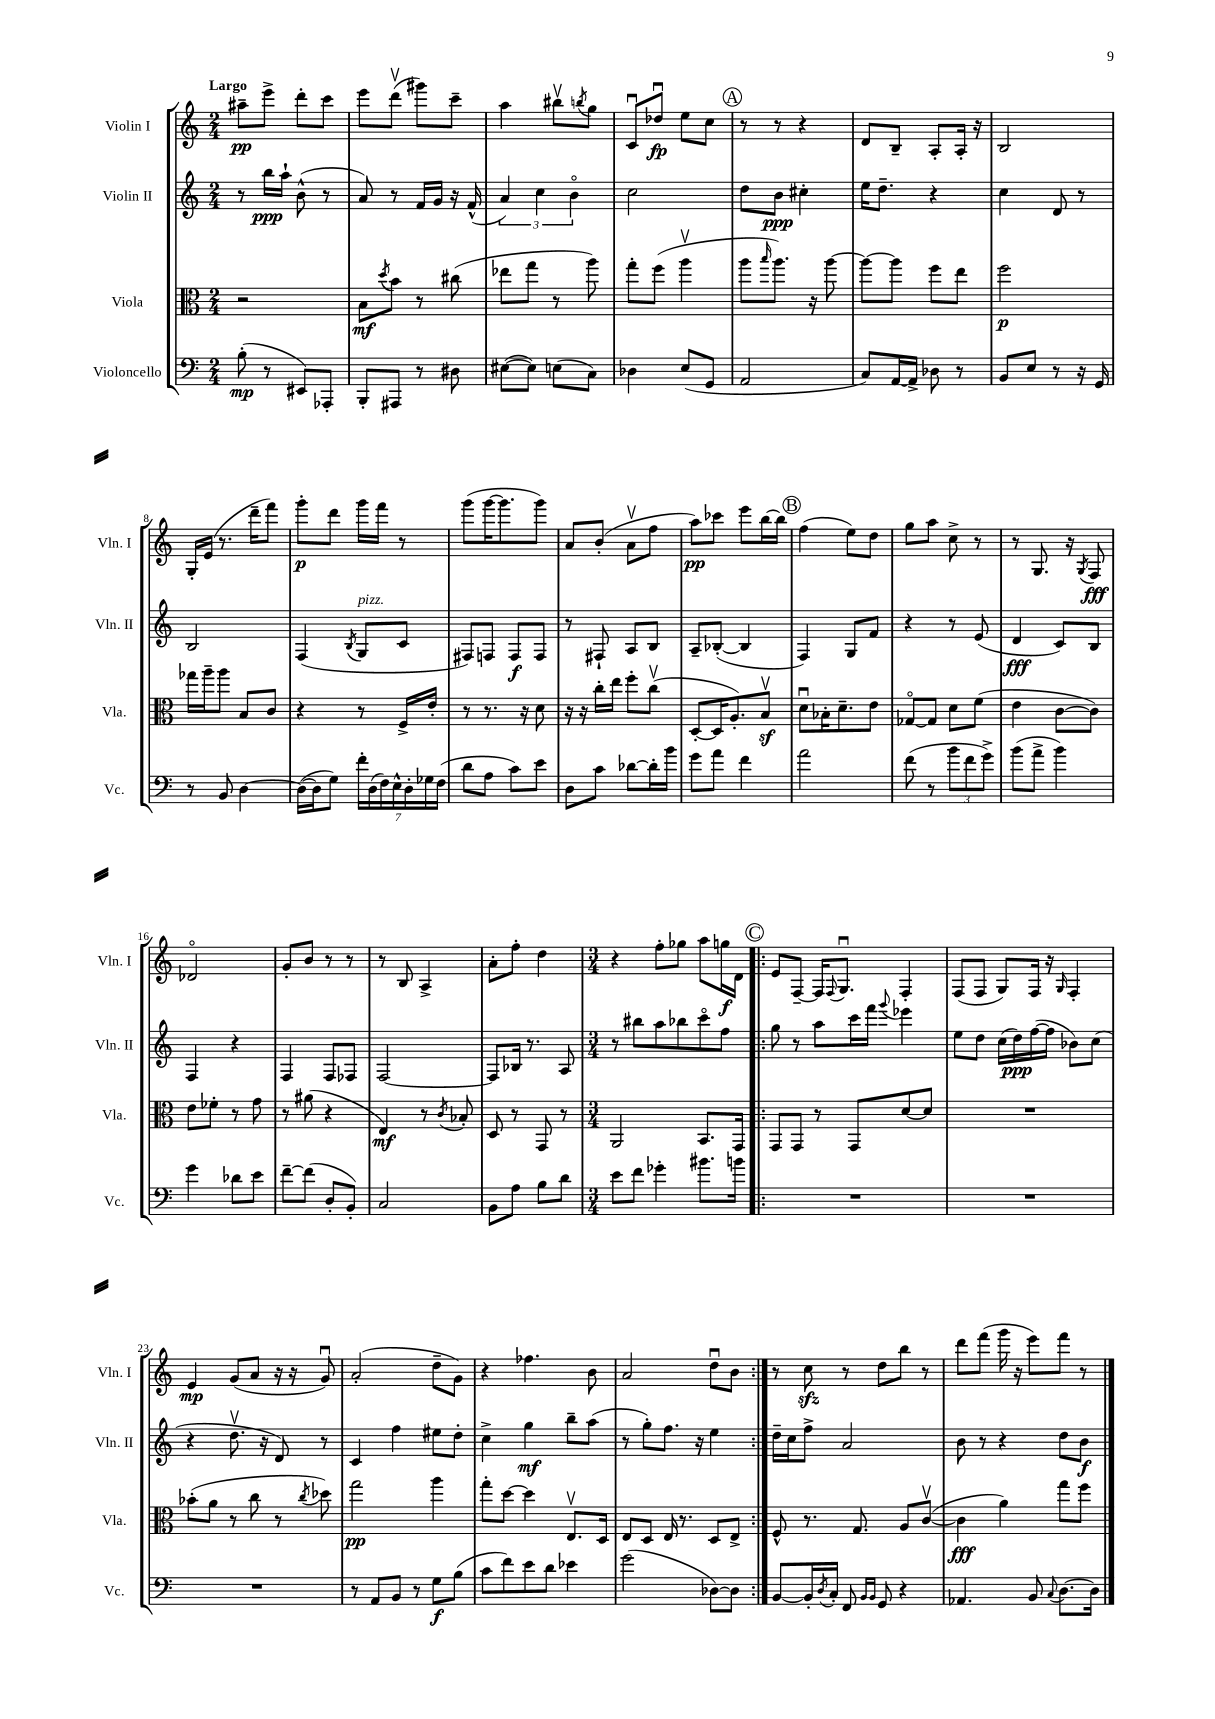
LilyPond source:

<<
\new StaffGroup <<
\new Staff = "s0" \with { instrumentName = "Violin I" shortInstrumentName = "Vln. I" } {
    \clef treble \key c \major \numericTimeSignature \time 2/4 \tempo "Largo"
    ais''8--\pp e'''8-> d'''8-. c'''8 |
    e'''8 d'''8\upbow( gis'''8) c'''8-- |
    a''4 bis''8\upbow \acciaccatura { b''8 } g''8 |
    c'8\downbow des''8\downbow\fp e''8 c''8 |
    \mark \markup { \circle "A" } r8 r8 r4 |
    d'8 b8-- a8-. a16-. r16 |
    b2 |
    g16-. e'16( r8. d'''16-- f'''8) |
    g'''8-.\p d'''8 g'''16 f'''16 r8 |
    g'''8( g'''16~ g'''8. g'''8) |
    a'8 b'8-.( a'8\upbow f''8 |
    a''8\pp) ces'''8 e'''8 b''16~ b''16 |
    \mark \markup { \circle "B" } f''4( e''8) d''8 |
    g''8 a''8 c''8-> r8 |
    r8 g8. r16 \acciaccatura { g8 } f8\fff |
    des'2\flageolet |
    g'8-. b'8 r8 r8 |
    r8 b8 a4-> |
    a'8-. f''8-. d''4 |
    \numericTimeSignature \time 3/4 r4 f''8-. ges''8 a''8 g''16\f d'16 |
    \repeat volta 2 { \mark \markup { \circle "C" } e'8 f8~-- f16 \appoggiatura { f8 } g8.\downbow f4-. |
    f8( f8 g8) f16 r16 \grace { g16 } f4-. |
    e'4\mp g'8( a'8 r16 r16 g'8\downbow) |
    a'2-.( d''8-- g'8) |
    r4 fes''4. b'8 |
    a'2 d''8\downbow b'8 | }
    r8 c''8\sfz r8 d''8 b''8 r8 |
    d'''8 f'''8( g'''16 r16 e'''8) f'''8 r8 \bar "|." |
}
\new Staff = "s1" \with { instrumentName = "Violin II" shortInstrumentName = "Vln. II" } {
    \clef treble \key c \major \numericTimeSignature \time 2/4
    r8 b''16\ppp a''16-! b'8-^( r8 |
    a'8) r8 f'16 g'16 r16 f'16-^( |
    \tuplet 3/2 { a'4) c''4 b'4\flageolet } |
    c''2 |
    \mark \markup { \circle "A" } d''8 b'8\ppp cis''4-. |
    e''16 d''8.-- r4 |
    c''4 d'8 r8 |
    b2 |
    f4( \acciaccatura { b8 } g8^\markup { \italic "pizz." } c'8 |
    fis8) f8 f8\f f8 |
    r8 fis8-! a8 b8 |
    a8-- bes8~-.( bes4 |
    \mark \markup { \circle "B" } f4) g8 f'8 |
    r4 r8 e'8( |
    d'4\fff c'8) b8 |
    f4 r4 |
    f4 f8 fes8 |
    f2~ |
    f8 bes16 r8. a8 |
    \numericTimeSignature \time 3/4 r8 bis''8 a''8 bes''8 c'''8\flageolet f''8 |
    \repeat volta 2 { \mark \markup { \circle "C" } g''8 r8 a''8 c'''16 f'''16 \appoggiatura { g'''8 } ees'''4 |
    e''8 d''8 c''16( d''16\ppp) f''16~( f''16 bes'8) c''8( |
    r4 d''8.\upbow r16 d'8) r8 |
    c'4 f''4 eis''8 d''8-. |
    c''4-> g''4\mf b''8-- a''8( |
    r8 g''8-.) f''8. r16 e''4 | }
    d''16-- c''16 f''8-> a'2 |
    b'8 r8 r4 d''8 b'8\f \bar "|." |
}
\new Staff = "s2" \with { instrumentName = "Viola" shortInstrumentName = "Vla." } {
    \clef alto \key c \major \numericTimeSignature \time 2/4
    r2 |
    b8\mf \acciaccatura { d''8 } b'8 r8 cis''8( |
    ees''8 g''8 r8 a''8) |
    g''8-. f''8( a''4\upbow |
    \mark \markup { \circle "A" } a''8 \grace { b''16 } a''8.) r16 a''8~ |
    a''8~ a''8 f''8 e''8 |
    f''2\p |
    ges''16 a''16-- a''8 b8 c'8 |
    r4 r8 f16-> e'16-. |
    r8 r8. r16 d'8 |
    r16 r16 c''16-. e''16 f''8-. c''8\upbow( |
    d8~-. d16 a8.-.) b8\upbow\sf |
    \mark \markup { \circle "B" } d'8\downbow bes16-. d'8.-- e'8 |
    ges8~\flageolet ges8 d'8 f'8( |
    e'4 c'8~ c'8) |
    e'8 fes'8-. r8 g'8 |
    r8 ais'8( r4 |
    e4\mf) r8 \acciaccatura { c'8 } bes8-. |
    d8 r8 g,8 r8 |
    \numericTimeSignature \time 3/4 a,2 b,8. g,16 |
    \repeat volta 2 { \mark \markup { \circle "C" } g,8 g,8 r8 g,8 d'8~ d'8 |
    R2. |
    bes'8-.( a'8 r8 c''8 r8 \acciaccatura { c''8 } des''8) |
    g''2\pp a''4 |
    g''8-. d''8~ d''4 e8.\upbow d16 |
    e8 d8 e16 r8. d8 e8-> | }
    f8-^ r8. g8. a8 c'8~\upbow( |
    c'4\fff a'4) g''8 f''8 \bar "|." |
}
\new Staff = "s3" \with { instrumentName = "Violoncello" shortInstrumentName = "Vc." } {
    \clef bass \key c \major \numericTimeSignature \time 2/4
    b8-.\mp( r8 eis,8) aes,,8-. |
    b,,8-. ais,,8 r8 dis8 |
    eis8~( eis8) e8( c8) |
    des4 e8( g,8 |
    \mark \markup { \circle "A" } a,2 |
    c8) a,16~ a,16-> des8 r8 |
    b,8 e8 r8 r16 g,16 |
    r8 b,8 d4~ |
    d16~( d16 g8) \tuplet 7/4 { f'16-. d16( f16) e16-^ d16-. ges16 f16( } |
    d'8 a8 c'8) e'8 |
    d8 c'8 des'8~ des'16-. b'16 |
    g'8 a'8 f'4 |
    \mark \markup { \circle "B" } a'2 |
    f'8( r8 \tuplet 3/2 { b'8 f'8 g'8->) } |
    b'8( a'8-> b'4) |
    g'4 des'8 e'8 |
    f'8~-- f'8( d8-. b,8-.) |
    c2 |
    b,8 a8 b8 d'8 |
    \numericTimeSignature \time 3/4 e'8 f'8 ges'4-. bis'8. b'16 |
    \repeat volta 2 { \mark \markup { \circle "C" } R2. |
    R2. |
    R2. |
    r8 a,8 b,8 r8 g8\f b8( |
    c'8 f'8) e'8 d'8 ees'4 |
    g'2( des8~) des8 | }
    b,8~ b,16-. \acciaccatura { d8 } c16-. f,8 \grace { b,16 b,16 } g,8 r4 |
    aes,4. b,8 \appoggiatura { c8 } d8.~ d16 \bar "|." |
}
>>
>>
